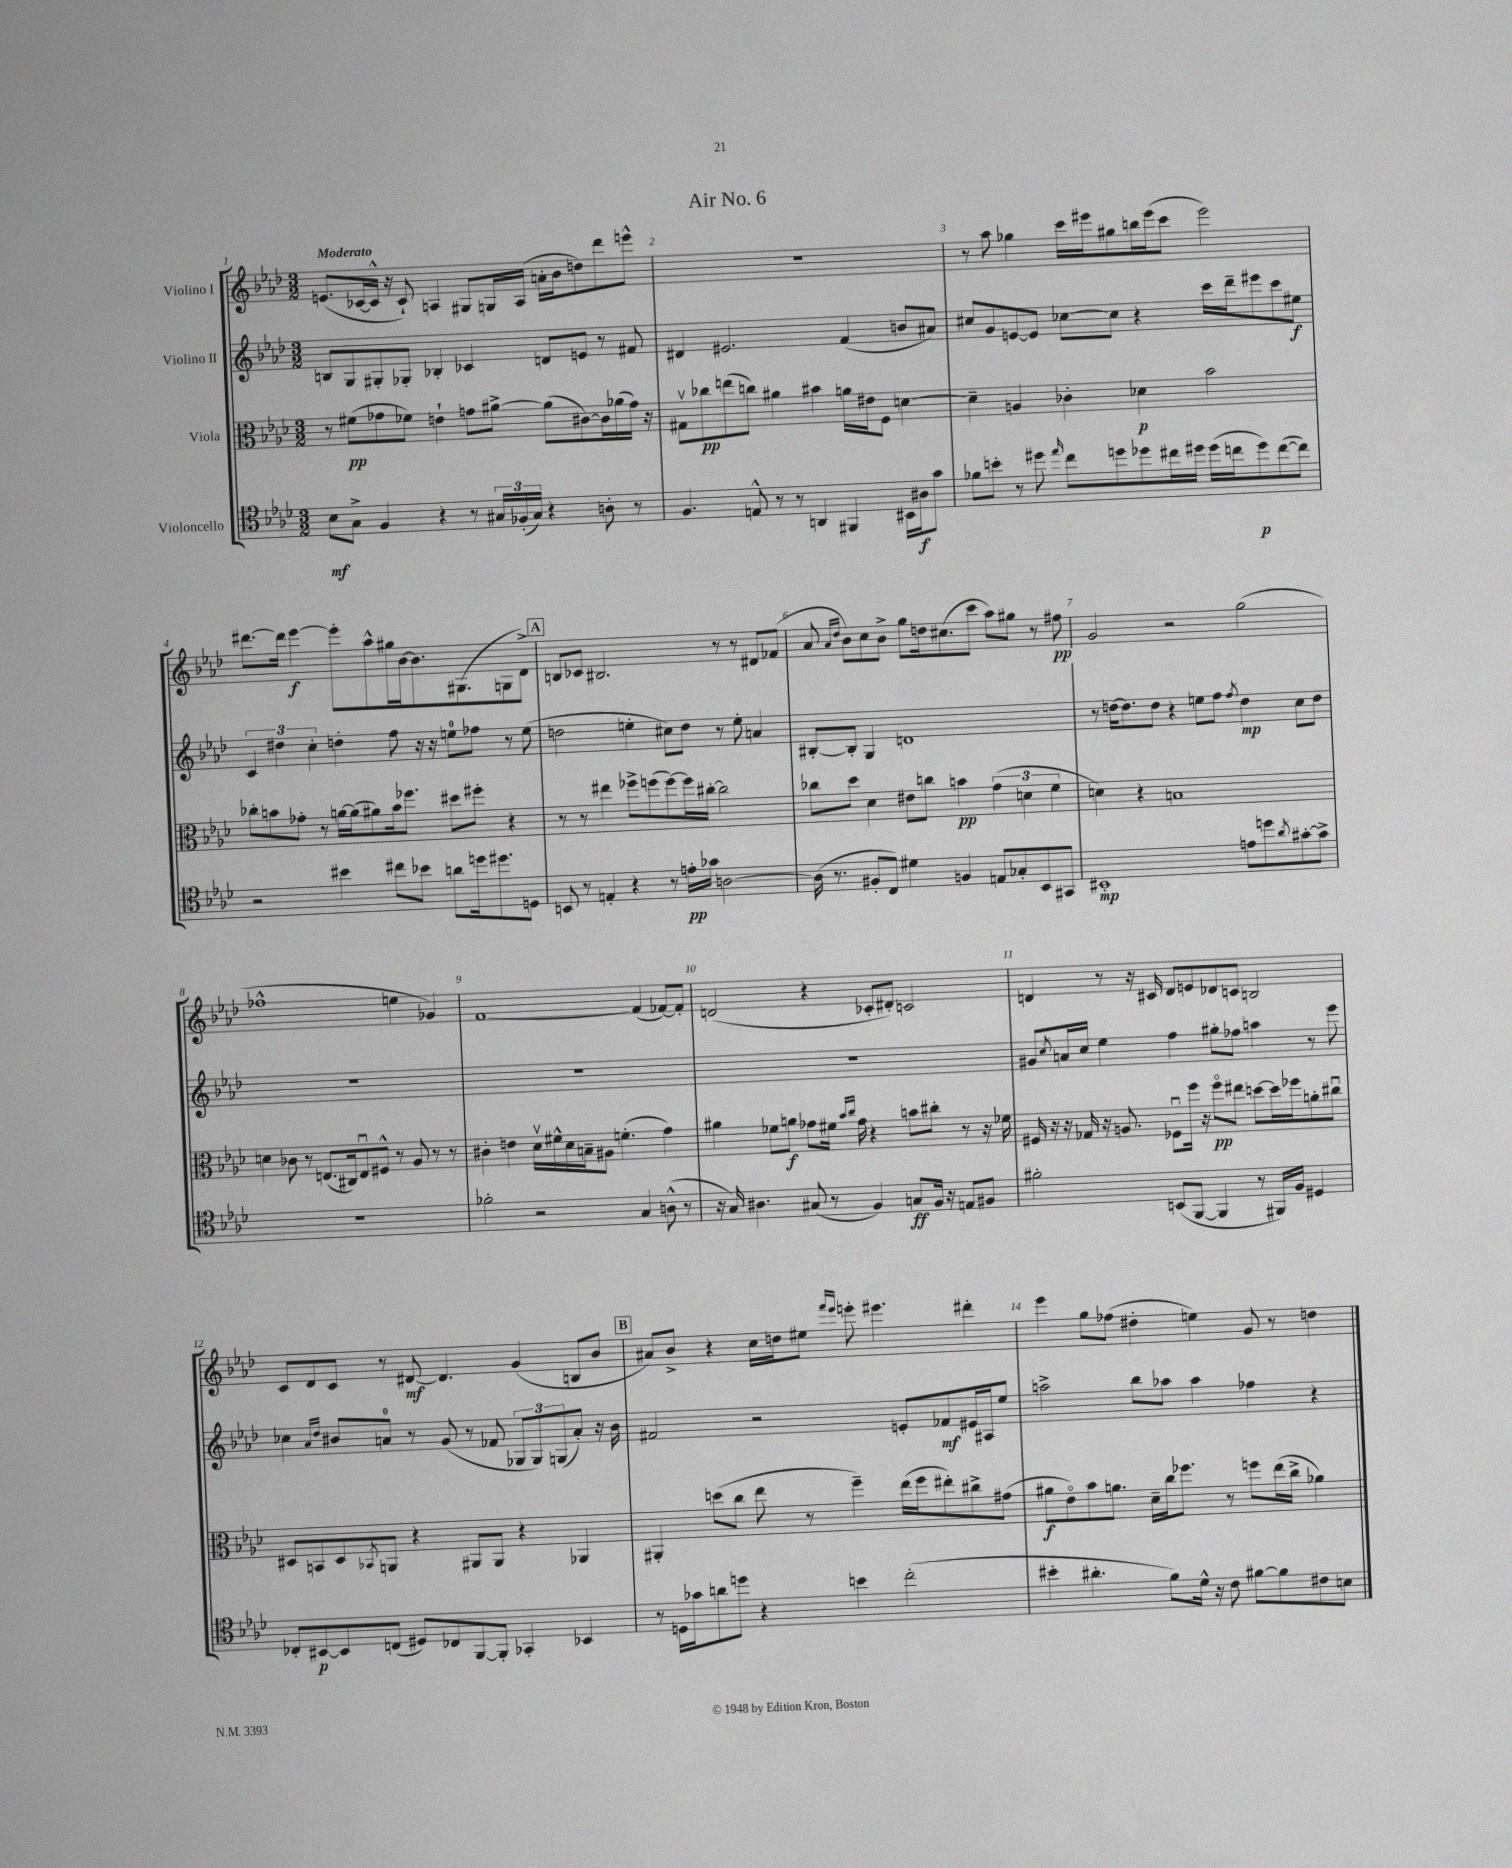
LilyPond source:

\header { title = "Air No. 6" }
<<
\new StaffGroup <<
\new Staff = "s0" \with { instrumentName = "Violino I" } {
    \clef treble \key aes \major \numericTimeSignature \time 3/2 \tempo "Moderato"
    e'8.( ces'16~ ces'16-^ r16 ces'8-!) a4 gis8 g16 a16( a'16-. bes'16 d''8) des'''8 e'''8-^ |
    R1. |
    r8 aes''8 ges''4 c'''16 eis'''16 gis''8 b''16 eis'''16( c'''8 eis'''2) |
    dis'''8.~ dis'''16 ees'''4~\f ees'''8-. aes''8-^ gis''16 bes'16~ bes'8. gis8.( g8 des'8->) |
    \mark \markup { \box "A" } b8 ces'8 bis2. r8 r8 dis'8 fes'8( |
    aes'8 \grace { aes'16 des''16 } bes'8) c''8 bes'8-> g''8 d''16 cis''8.( c'''8 aes''8) gis''8 r8 fis''8\pp |
    g'2 r2 g''2( |
    fes''1-^ e''4 ges'4) |
    f'1~ f'4( fes'8~) fes'8-. |
    d'2( r4 ces'8-. dis'8-.) c'2 |
    d'4 r8 r16 cis'16 d'8 e'8 des'8 c'8 b2 |
    c'8 des'8 c'8 r8 dis'8~\mf dis'4. g'4( b8 bes'8 |
    \mark \markup { \box "B" } ais'8) bes'8-> r4 c''16 d''16 eis''8 \grace { f'''16 ees'''16 } e'''8-. eis'''4. dis'''4-. |
    ees'''4 g''8 fes''8( dis''4-. e''4) g'8 r8 d''4 \bar "|." |
}
\new Staff = "s1" \with { instrumentName = "Violino II" } {
    \clef treble \key aes \major \numericTimeSignature \time 3/2
    b8 g8 gis8-. ges8-. bes4-. ces'4 d'8 e'8 r8 fis'8 |
    dis'4 eis'2. f'4( b'8 ais'8) |
    cis''8 g'8 e'8~ e'8 ces''8~ ces''8 r4 c'''16 des'''16-- eis'''8 c'''8 eis''8\f |
    \tuplet 3/2 { c'4 dis''4 c''4-. } d''4-. f''8 r16 r16 e''8-0 fes''8 r8 e''8( |
    \mark \markup { \box "A" } d''2 e''4-. cis''8) d''8 r8 e''8-. a'4 |
    bis8~-. bis8-. g4 d'1 |
    r8 d''16~ d''8. d''8 r4 e''8 f''8 \acciaccatura { f''8 } d''4\mp c''8 d''8 |
    R1. |
    R1. |
    R1. |
    gis'8 \acciaccatura { c''8 } a'16 c''16 ees''4 f''4 gis''8-. fes''8 a''4 r8 ees'''8 |
    ces''4 \grace { aes'16 des''16 } bis'8 a'8-0 r8 g'8( r8 fes'8 \tuplet 3/2 { ges8 ges8) g8( } a'8-.) r16 bis'16 |
    \mark \markup { \box "B" } fis'2 r2 e'8-. fes'8\mf eis'16 ais16 ees''8 |
    a''2-> bes''8 aes''8 aes''4 fes''4 r4 \bar "|." |
}
\new Staff = "s2" \with { instrumentName = "Viola" } {
    \clef alto \key aes \major \numericTimeSignature \time 3/2
    r8 fis'8\pp( ges'8 fes'8) e'4-! g'8 ais'8~-> ais'8( cis'8~) cis'16 aes'16( g'16) r16 |
    gis8\upbow ces''8\pp e''8( c''8) ais'4 bis'4 a'16 eis'16 f8 d'4~ |
    d'4-- a4 ces'4-. des'4\p bes'2 |
    ces''8-. b'8 ges'8-. r8 a'16~ a'16( ais'8) b'16 fes''8. dis''8 fis''8-. r4 |
    \mark \markup { \box "A" } r8 r8 eis''4 fes''8-> f''8( f''8~) f''16 cis''16~-. cis''2 |
    ces''8 des''8 des'4 eis'8 c''8 b'4\pp \tuplet 3/2 { g'4( d'4 f'4 } |
    d'4) r4 b1 |
    d'4 ces'8 r8 e8.( cis16) e8\downbow fis8-^ r8 aes8 r8 r8 |
    cis'4-. e'4 des'16\upbow fis'16-^ des'16 b16-- ais8 f'4.-.( g'4) |
    ais'4 fes'8 a'8\f ges'8 fis'16 \grace { bes'16 c''16 } ges'16 r4 b'8 cis''8-. r8 r16 fes'16 |
    fis16 r16 r16 ges16 r16 a8. fes8\downbow f''16 r16 f''8\flageolet\pp eis''8 d''8~ d''16 fes''16 a'8-. cis''8\downbow |
    dis8 b,8 dis8 \acciaccatura { bes,8 } a,8 r4 ais,8 ais,8 r4 aes,4 |
    \mark \markup { \box "B" } ais,4-. d''8( c''8 ees''8 r8 f''4--) ees''16( f''16 eis''8-.) cis''8-> gis'8( |
    ais'8\f ees'8\flageolet) bes'8 a'8. des'16-- c''16 fes''8. r8 f''8 ees''16( c''16-> aes'4) \bar "|." |
}
\new Staff = "s3" \with { instrumentName = "Violoncello" } {
    \clef tenor \key aes \major \numericTimeSignature \time 3/2
    bes8\mf g8-> f4 r4 r8 \tuplet 3/2 { gis16 fes16-.( gis16) } r4 a8-. r8 |
    f4. e8-^ r8 r8 a,4 fis,4 bis,16 ais16\f g'8 |
    fes'8 b'8-. r8 dis''8 \grace { ees''16 } c''8 d''8 des''8 cis''16 dis''16 dis''16( c''16 dis''8\p) c''8~( c''8) |
    r2 bis'4 cis''8 bes'8 a'8 d''16 dis''8. d8 |
    \mark \markup { \box "A" } b,8 r8 e4-. r4 r8 e'16-.\pp ges'16 a2~ |
    a16( r8. fis8-. c8) dis'4 f4 e8 ges8-. bes,8 gis,8 |
    bis,1-.\mp e'8 d''8 \acciaccatura { aes'8 } gis'8~-. gis'8-> |
    R1. |
    fes'2-. r2 g4 a8-^( r8 |
    r16 g16) ais4. gis8( r8 f4) g8\ff f16 r16 e8 fis8 |
    fis'2-. b,8( f,8~ f,4 r8 fis,16) f16 dis4 |
    ces8-. bis,8~\p bis,8 c8( dis8) ces8 f,8~ f,8-. ges,4-. bes,4 |
    \mark \markup { \box "B" } r8 d16 ges'16 a'8 d''8 r4 b'4 c''2-.( |
    bis'4-. ais'4.-. f'8) des'16-^ r16 c'8 fis'8~ fis'8 cis'8 b8 \bar "|." |
}
>>
>>
\layout { \context { \Score \override BarNumber.break-visibility = ##(#f #t #t) barNumberVisibility = #all-bar-numbers-visible } }
